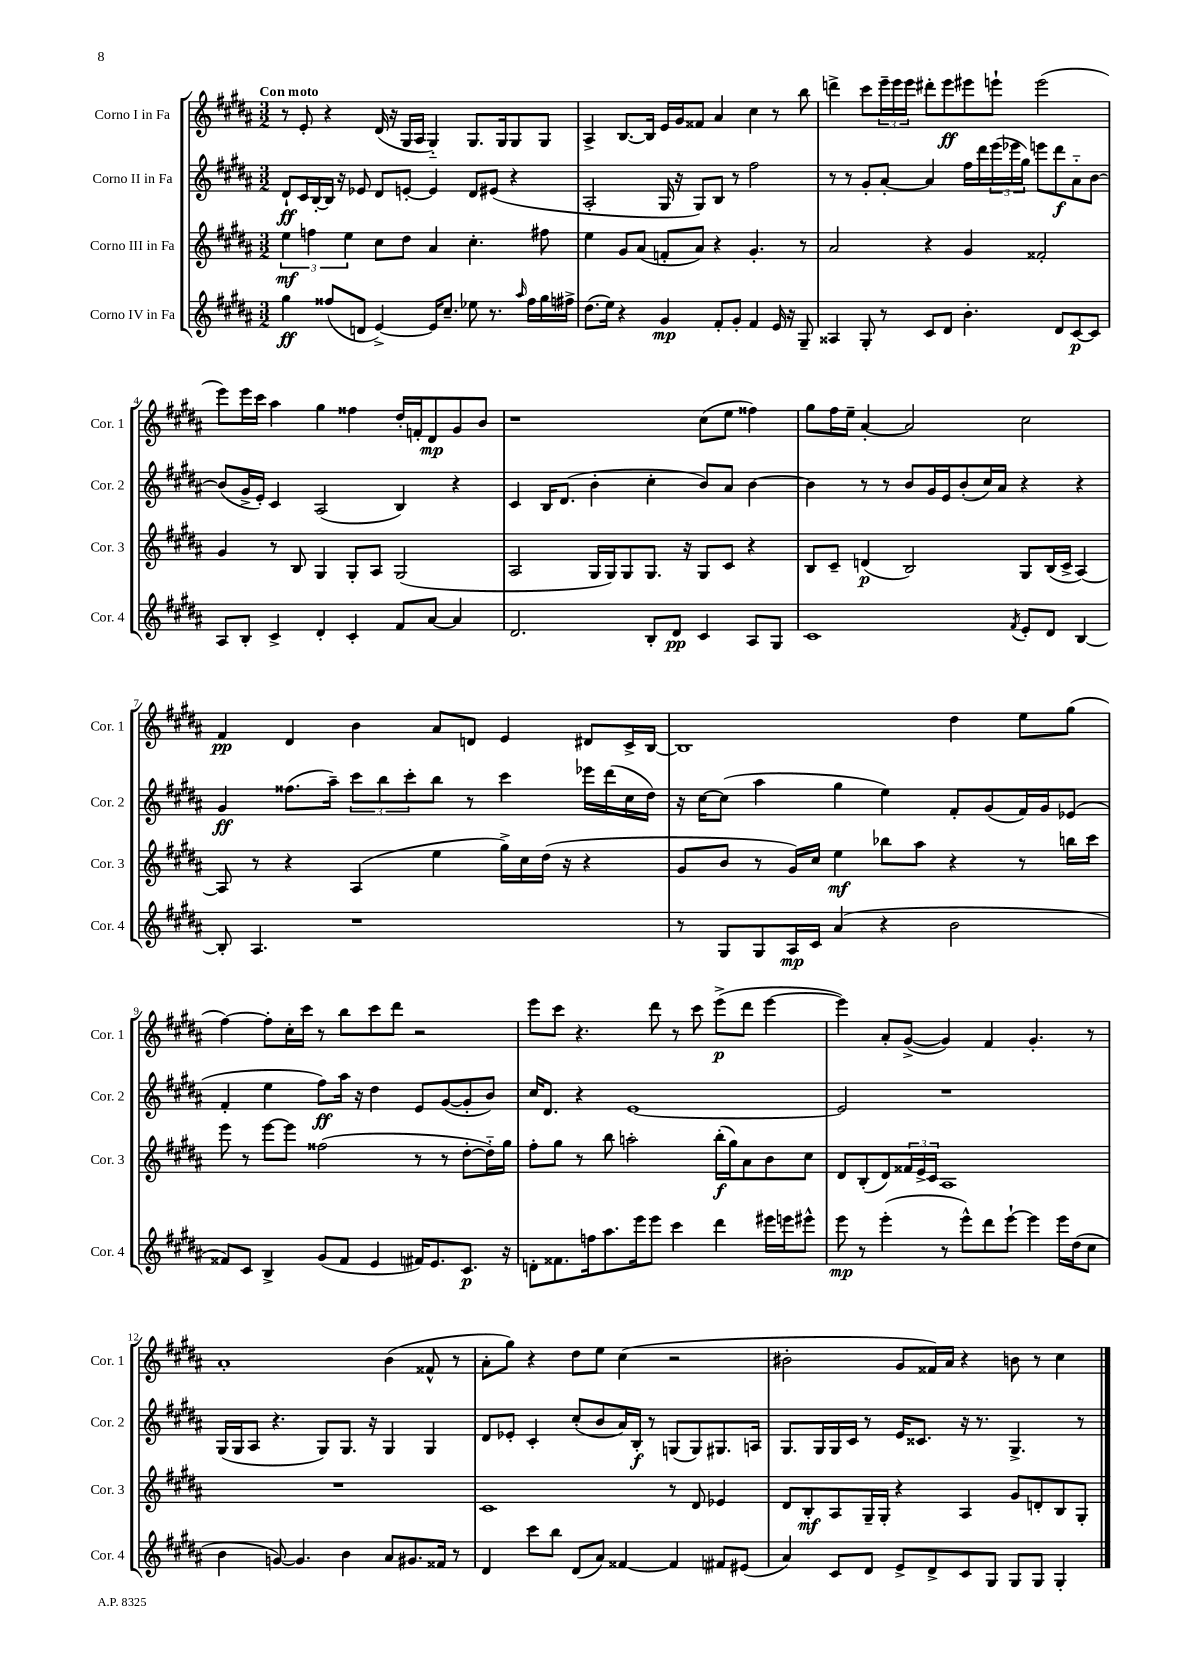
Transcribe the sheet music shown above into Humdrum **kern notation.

**kern	**kern	**kern	**kern
*staff4	*staff3	*staff2	*staff1
*clefG2	*clefG2	*clefG2	*clefG2
*k[f#c#g#d#a#]	*k[f#c#g#d#a#]	*k[f#c#g#d#a#]	*k[f#c#g#d#a#]
*M3/2	*M3/2	*M3/2	*M3/2
4gg#	6ee	8d#`	8r
.	.	16c#	8e'
.	6ff	.	.
.	.	[16B'	.
(8ff##	.	16B]	4r
.	.	16r	.
.	6ee	.	.
8d	.	8e-	.
[4e^)	8cc#	8d#	(16d#
.	.	.	16r
.	8dd#	[8e'	16G#
.	.	.	16A#
16e]	4a#	4e]	4G#'~)
8.cc#~	.	.	.
8ee-	4.cc#'	8d#	8.G#
8.r	.	(8e#	.
.	.	.	16G#
.	.	4r	8G#
16qqaa#	.	.	.
16ff##	.	.	.
16gg#	8ff#	.	8G#
16ff#^	.	.	.
=	=	=	=
(8.dd#	4ee	2A#'	4A#^
16ee)	.	.	.
4r	8g#	.	[8.B
.	(8a#	.	.
.	.	.	16B]
4g#	8f'	16G#	16e
.	.	16r	16g#
.	8a#)	8G#)	8f##
8f#'	4r	8B	4a#
8g#'	.	8r	.
4f#	4.g#'	2ff#	4cc#
16e	.	.	8r
16r	.	.	.
8G#~	8r	.	8bb
=	=	=	=
4A##	2a#	8r	4ddd^
.	.	8r	.
8G#'	.	8g#'	8ccc#
8r	.	[8a#'	24eee~
.	.	.	24eee
.	.	.	24eee
8c#	4r	4a#]	8ddd#'
8d#	.	.	8eee
4.b'	4g#	16ff#	8eee#
.	.	16ddd#	.
.	.	(24eee	8eee`
.	.	24eee-	.
.	.	24gg#)	.
.	2f##'	8eee	(2eee
8d#	.	8ddd#	.
[8c#	.	8a#'~	.
8c#]	.	[8b	.
=	=	=	=
8A#	4g#	(8b]	8eee)
8B'	.	16g#^	16eee
.	.	16e')	16ccc#
4c#^	8r	4c#	4aa#
.	8B	.	.
4d#'	4G#	(2A#	4gg#
4c#'	8G#'	.	4ff##
.	8A#	.	.
8f#	(2G#	4B)	16dd#'
.	.	.	16f'
[8a#	.	.	8d#
4a#]	.	4r	8g#
.	.	.	8b
=	=	=	=
2.d#	2A#	4c#	1r
.	.	16B	.
.	.	(8.d#	.
.	16G#	4b'	.
.	16G#)	.	.
.	8G#	.	.
8B'	8.G#	4cc#'	.
8d#	.	.	.
.	16r	.	.
4c#	8G#	8b)	(8cc#
.	8c#	8a#	8ee
8A#	4r	[4b	4ff##)
8G#	.	.	.
=	=	=	=
1c#	8B	4b]	8gg#
.	8c#~	.	16ff#
.	.	.	16ee~
.	(4d	8r	[4a#'
.	.	8r	.
.	2B)	8b	2a#]
.	.	16g#	.
.	.	16e	.
.	.	(8b'	.
.	.	16cc#)	.
.	.	16a#	.
8qf#	.	.	.
8e'	8G#	4r	2cc#
8d#	(16B	.	.
.	16c#^	.	.
[4B	[4A#)	4r	.
=	=	=	=
8B']	8A#]	4g#	4f#
4.A#	8r	.	.
.	4r	(8.ff##	4d#
.	.	16aa#~)	.
1r	(4A#	12ccc#	4b
.	.	12bb	.
.	.	12ccc#'	.
.	4ee	8bb	8a#
.	.	8r	8d
.	16gg#^)	4ccc#	4e
.	16cc#	.	.
.	(16dd#	.	.
.	16r	.	.
.	4r	16eee-	8d#
.	.	(16ddd#	.
.	.	16cc#	16c#^
.	.	16dd#)	[16B
=	=	=	=
8r	8g#	16r	1B]
.	.	[16cc#	.
8G#	8b	(8cc#]	.
8G#	8r	4aa#	.
16A#	16g#)	.	.
16c#	16cc#	.	.
(4a#	4ee	4gg#	.
4r	8bb-	4ee)	.
.	8aa#	.	.
2b	4r	8f#'	4dd#
.	.	(8g#	.
.	8r	16f#)	8ee
.	.	16g#	.
.	16bb	(8e-	(8gg#
.	16ccc#	.	.
=	=	=	=
8f##)	8eee	4f#'	[4ff#)
8c#	8r	.	.
4B^	[8eee	4ee	8ff#']
.	8eee]	.	16cc#'
.	.	.	16ccc#
(8g#	(2ff##	8ff#)	8r
8f##	.	16aa#	8bb
.	.	16r	.
4e	.	4dd#	8ccc#
.	.	.	8ddd#
16f#)	8r	8e	2r
8.e	.	.	.
.	8r	([8g#	.
8.c#	[8dd#'	8g#']	.
.	16dd#'~])	8b)	.
16r	16gg#	.	.
=	=	=	=
8d'	8ff#'	16cc#	8eee
.	.	8.d#	.
8.f##	8gg#	.	8ccc#
.	8r	4r	4.r
16ff	.	.	.
8.aa#	8bb	.	.
.	2aa'	[1e	.
16eee	.	.	.
8eee	.	.	8ddd#
4ccc#	.	.	8r
.	.	.	8ccc#
4ddd#	(16bb'	.	(8eee^
.	16gg#)	.	.
.	8a#	.	8ddd#
16eee#	8b	.	[4eee
16eee	.	.	.
8eee#^^	8cc#	.	.
=	=	=	=
8eee	8d#	2e]	4eee])
8r	(8B'	.	.
(4eee'	8d#)	.	8a#'
.	24f##	.	([8g#^
.	24e^	.	.
.	24c#	.	.
8r	1A#	1r	4g#])
8eee^^)	.	.	.
8ddd#	.	.	4f#
[8eee`	.	.	.
4eee]	.	.	4.g#'
16eee	.	.	.
(16dd#	.	.	.
8cc#	.	.	8r
=	=	=	=
4b	1.r	(16G#	1a#'
.	.	16G#	.
.	.	8A#	.
[8g)	.	4.r	.
4.g]	.	.	.
.	.	8G#)	.
4b	.	8.G#	.
.	.	16r	.
8a#	.	4G#	(4b
8.g#	.	.	.
.	.	4G#	8f##^^
16f##	.	.	.
8r	.	.	8r
=	=	=	=
4d#	1c#	8d#	8a#'
.	.	8e-'	8gg#)
8ccc#	.	4c#'	4r
8bb	.	.	.
(8d#	.	(8cc#'	8dd#
8a#)	.	8b	8ee
[4f##	.	16a#)	(4cc#
.	.	16B'	.
.	.	8r	.
4f##]	8r	(8G	2r
.	8d#	8G)	.
8f#	4e-	8.G#	.
(8e#	.	.	.
.	.	16A	.
=	=	=	=
4a#)	8d#	8.G#	2b#'
.	8B'	.	.
.	.	16G#	.
8c#	8A#	16G#	.
.	.	16c#	.
8d#	16G#~	8r	.
.	16G#'	.	.
8e^	4r	16e	8g#
.	.	8.c##	.
8d#^	.	.	16f##)
.	.	.	16a#
8c#	4A#	16r	4r
.	.	8.r	.
8G#	.	.	.
8G#	8g#	4.G#^	8b
8G#	8d'	.	8r
4G#'	8B	.	4cc#
.	8G#'	8r	.
==	==	==	==
*-	*-	*-	*-
